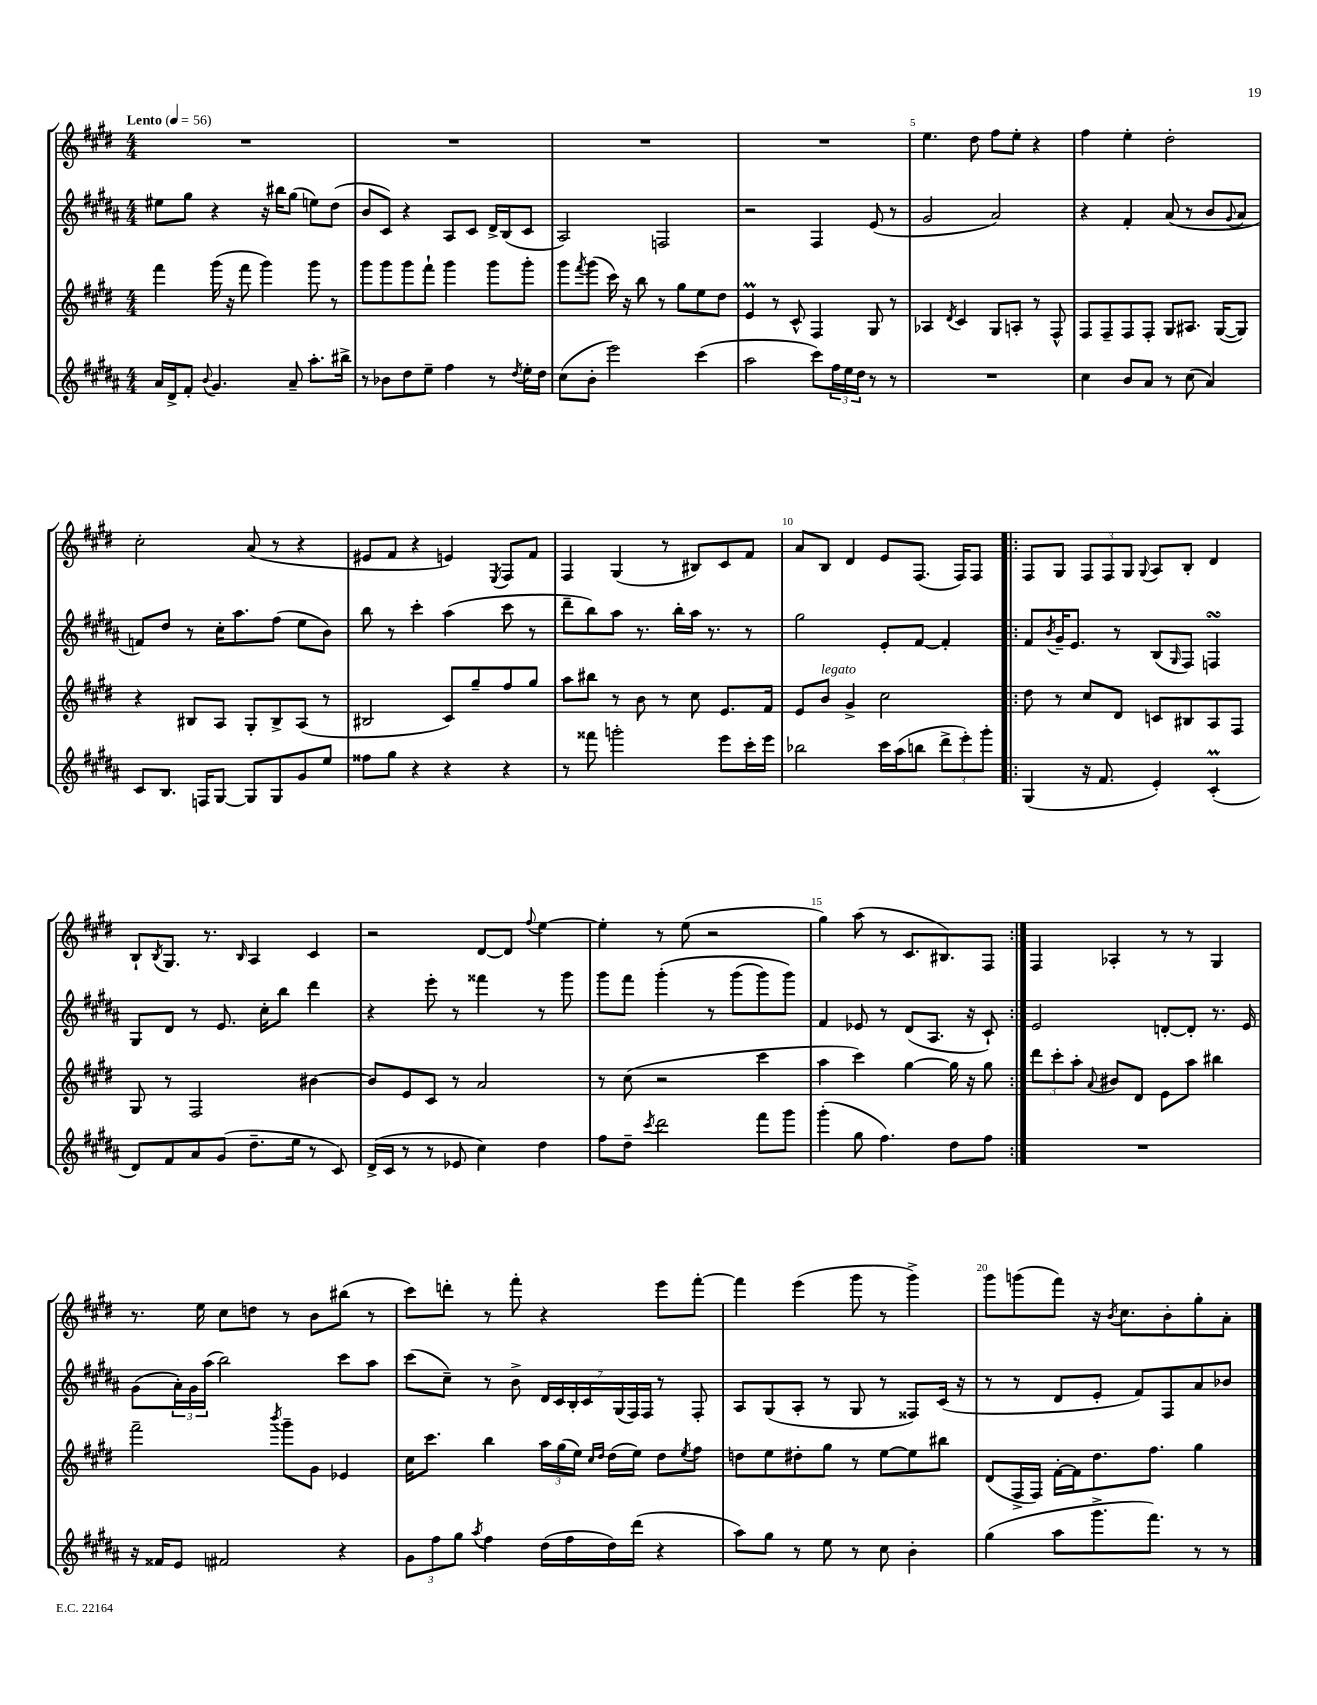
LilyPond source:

<<
\new StaffGroup <<
\new Staff = "s0" {
    \clef treble \key e \major \numericTimeSignature \time 4/4 \tempo "Lento" 4 = 56
    R1 |
    R1 |
    R1 |
    R1 |
    e''4. dis''8 fis''8 e''8-. r4 |
    fis''4 e''4-. dis''2-. |
    cis''2-. a'8( r8 r4 |
    eis'8 fis'8 r4 e'4) \acciaccatura { e8 } fis8 fis'8 |
    fis4 gis4( r8 bis8) cis'8 fis'8 |
    a'8 b8 dis'4 e'8 fis8.( fis16) fis8 |
    \repeat volta 2 { fis8 gis8 \tuplet 3/2 { fis8 fis8 gis8 } \appoggiatura { gis8 } a8 b8-. dis'4 |
    b8-! \acciaccatura { b8 } gis8. r8. \grace { b16 } a4 cis'4 |
    r2 dis'8~ dis'8 \appoggiatura { fis''8 } e''4~ |
    e''4-. r8 e''8( r2 |
    gis''4) a''8( r8 cis'8. bis8.) fis8 | }
    fis4 aes4-. r8 r8 gis4 |
    r8. e''16 cis''8 d''8 r8 b'8 bis''8( r8 |
    cis'''8) d'''8-. r8 fis'''8-. r4 e'''8 fis'''8~-. |
    fis'''4 e'''4( gis'''8 r8 gis'''4->) |
    gis'''8 g'''8( fis'''8) r16 \acciaccatura { b'8 } cis''8. b'8-. gis''8-. a'8-. \bar "|." |
}
\new Staff = "s1" {
    \clef treble \key b \major \numericTimeSignature \time 4/4
    eis''8 gis''8 r4 r16 bis''16 gis''8( e''8) dis''8( |
    b'8 cis'8) r4 ais8 cis'8 dis'16-> b16( cis'8 |
    ais2) f2 |
    r2 fis4 e'8( r8 |
    gis'2 ais'2) |
    r4 fis'4-. ais'8( r8 b'8 \appoggiatura { gis'8 } ais'8 |
    f'8) dis''8 r8 cis''16-. ais''8. fis''8( e''8 b'8) |
    b''8 r8 cis'''4-. ais''4( cis'''8 r8 |
    dis'''8-- b''8) ais''8 r8. b''16-. ais''16 r8. r8 |
    gis''2 e'8-. fis'8~ fis'4-. |
    \repeat volta 2 { fis'8 \acciaccatura { b'8 } gis'16-- e'8. r8 b8( \grace { gis16 } fis8) f4\turn |
    gis8 dis'8 r8 e'8. cis''16-. b''8 dis'''4 |
    r4 e'''8-. r8 fisis'''4 r8 gis'''8 |
    gis'''8 fis'''8 gis'''4-.\( r8 gis'''8( gis'''8) gis'''8\) |
    fis'4 ees'8 r8 dis'8( ais8. r16 cis'8-!) | }
    e'2 d'8~-. d'8-. r8. e'16 |
    gis'8( \tuplet 3/2 { ais'16-.) gis'16 ais''16( } b''2) cis'''8 ais''8 |
    cis'''8( cis''8--) r8 b'8-> \tuplet 7/4 { dis'16 cis'16 b16-. cis'16 gis16( fis16) fis16 } r8 fis8-. |
    ais8 gis8( ais8-. r8 gis8 r8 fisis8) cis'16( r16 |
    r8 r8 dis'8 e'8-. fis'8) fis8 ais'8 bes'8 \bar "|." |
}
\new Staff = "s2" {
    \clef treble \key e \major \numericTimeSignature \time 4/4
    fis'''4 gis'''16( r16 fis'''8 gis'''4) gis'''8 r8 |
    gis'''8 gis'''8 gis'''8 fis'''8-! gis'''4 gis'''8 gis'''8-. |
    gis'''8 \acciaccatura { fis'''8 } gis'''8( cis'''16) r16 b''8 r8 gis''8 e''8 dis''8 |
    e'4\prall r8 cis'8-^ fis4 gis8 r8 |
    aes4 \acciaccatura { dis'8 } cis'4 gis8 a8-. r8 fis8-^ |
    fis8 fis8-- fis8 fis8-. gis8 ais8. gis16~( gis8) |
    r4 bis8 a8 gis8-. bis8-> a8( r8 |
    bis2 cis'8) gis''8-- fis''8 gis''8 |
    a''8 bis''8 r8 b'8 r8 cis''8 e'8. fis'16 |
    e'8 b'8^\markup { \italic "legato" } gis'4-> cis''2 |
    \repeat volta 2 { dis''8 r8 cis''8 dis'8 c'8 bis8 a8 fis8 |
    gis8 r8 fis2 bis'4~ |
    bis'8 e'8 cis'8 r8 a'2 |
    r8 cis''8( r2 cis'''4 |
    a''4 cis'''4) gis''4~ gis''16 r16 gis''8 | }
    \tuplet 3/2 { dis'''8 cis'''8-. a''8-. } \appoggiatura { a'8 } bis'8 dis'8 e'8 a''8 bis''4 |
    fis'''2-- \acciaccatura { b'''8 } gis'''8-- gis'8 ees'4 |
    cis''16 cis'''8. b''4 \tuplet 3/2 { a''16 gis''16( e''16) } \grace { cis''16 dis''16 } dis''16( e''16) dis''8 \acciaccatura { e''8 } fis''8 |
    d''8 e''8 dis''8-. gis''8 r8 e''8~ e''8 bis''8 |
    dis'8( fis16-> fis16) fis'16~-. fis'16 dis''8. fis''8. gis''4 \bar "|." |
}
\new Staff = "s3" {
    \clef treble \key b \major \numericTimeSignature \time 4/4
    ais'16 dis'16-> fis'8-. \appoggiatura { b'8 } gis'4. ais'8-- ais''8.-. bis''16-> |
    r8 bes'8 dis''8 e''8-- fis''4 r8 \acciaccatura { dis''8 } e''16-. dis''16 |
    cis''8( b'8-. e'''2) cis'''4( |
    ais''2 cis'''8) \tuplet 3/2 { fis''16 e''16 dis''16 } r8 r8 |
    R1 |
    cis''4 b'8 ais'8 r8 cis''8( ais'4) |
    cis'8 b8. f16 gis8~ gis8 gis8 gis'8 e''8 |
    fisis''8 gis''8 r4 r4 r4 |
    r8 fisis'''8 g'''2-. e'''8 cis'''16-. e'''16 |
    bes''2 cis'''16 ais''16( b''8 \tuplet 3/2 { dis'''8-> e'''8-.) gis'''8-. } |
    \repeat volta 2 { gis4( r16 fis'8. e'4-.) cis'4-.\prall( |
    dis'8) fis'8 ais'8 gis'8( dis''8.-- e''16 r8 cis'8) |
    dis'16->( cis'16 r8 r8 ees'8 cis''4) dis''4 |
    fis''8 dis''8-- \acciaccatura { cis'''8 } dis'''2 fis'''8 gis'''8 |
    gis'''4-.( gis''8 fis''4.) dis''8 fis''8 | }
    R1 |
    r16 fisis'16 e'8 fis'2 r4 |
    \tuplet 3/2 { gis'8 fis''8 gis''8 } \acciaccatura { ais''8 } fis''4 dis''16( fis''16 dis''16) dis'''16( r4 |
    ais''8) gis''8 r8 e''8 r8 cis''8 b'4-. |
    gis''4( ais''8 gis'''8.-> fis'''8.) r8 r8 \bar "|." |
}
>>
>>
\layout { \context { \Score \override BarNumber.break-visibility = ##(#f #t #t) barNumberVisibility = #(every-nth-bar-number-visible 5) } }
